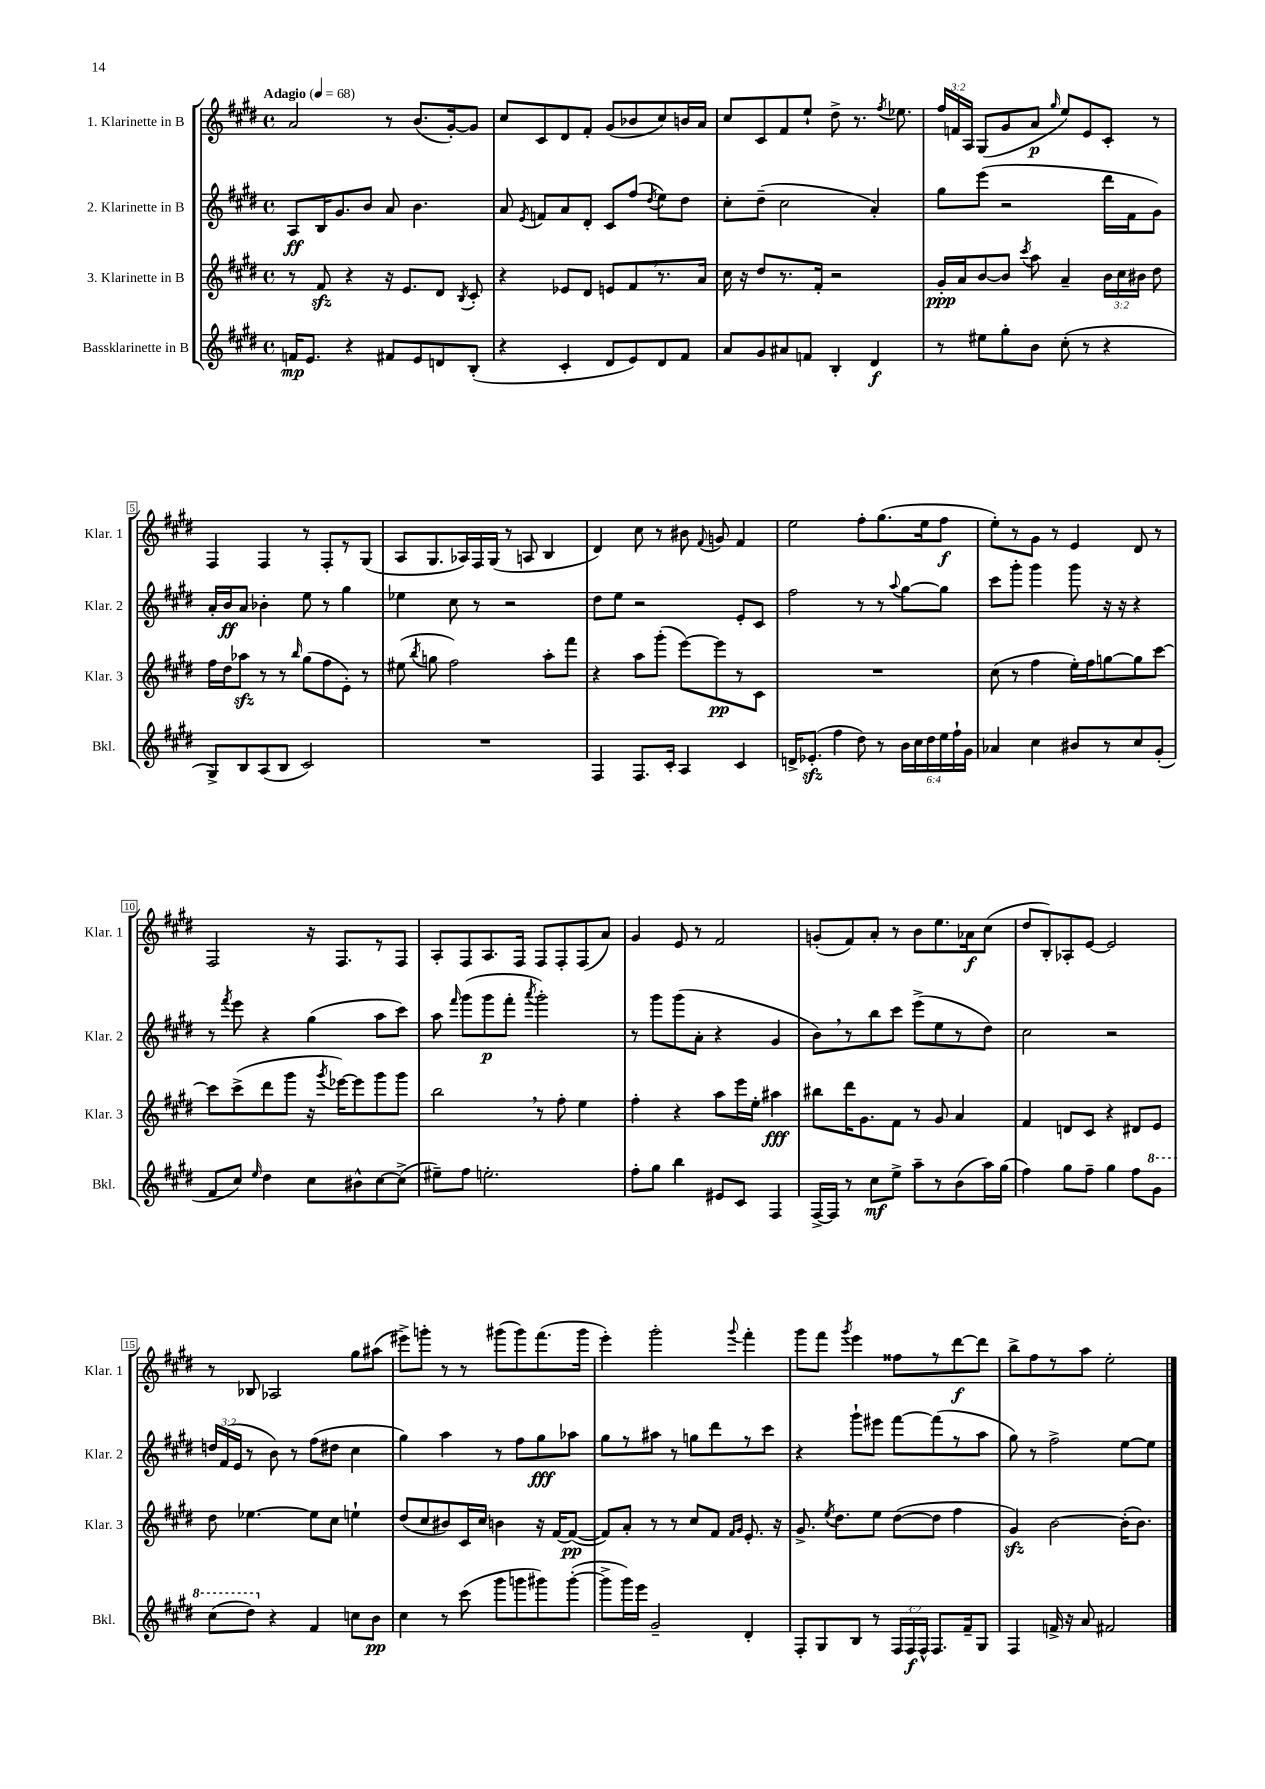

**kern	**kern	**kern	**kern
*staff4	*staff3	*staff2	*staff1
*clefG2	*clefG2	*clefG2	*clefG2
*k[f#c#g#d#]	*k[f#c#g#d#]	*k[f#c#g#d#]	*k[f#c#g#d#]
*M4/4	*M4/4	*M4/4	*M4/4
*met(c)	*met(c)	*met(c)	*met(c)
*MM68	*MM68	*MM68	*MM68
16f	8r	8A	2a
8.e	.	.	.
.	8f#	16B	.
.	.	8.g#	.
4r	4r	.	.
.	.	8b	.
8f#	16r	8a	8r
.	8.e	.	.
8e	.	4.b	(8.b
8d	8d#	.	.
.	.	.	[16g#')
.	8qB	.	.
(8B'	8c#'	.	8g#]
=	=	=	=
4r	4r	8a	8cc#
.	.	8qe	.
.	.	8f	8c#
4c#'	8e-	8a	8d#
.	8d#	8d#'	8f#'
8d#	8e	8c#	(8g#
8e)	8f#	(8ff#	8b-
.	.	8qdd#	.
8d#	8.r	8ee)	8cc#)
8f#	.	8dd#	16b
.	16a	.	16a
=	=	=	=
8a	16cc#	8cc#'	8cc#
.	16r	.	.
8g#	8dd#	(8dd#~	8c#
8a#	8.r	2cc#	8f#
8f	.	.	8ee`
.	16f#'	.	.
4B'	2r	.	8dd#^
.	.	.	8.r
4d#	.	4a')	.
.	.	.	8qff#
.	.	.	8.ee-
=	=	=	=
8r	16g#'	8gg#	24ff#
.	.	.	24f
.	16a	.	.
.	.	.	24A
8ee#	[8b	(8eee	(8G#
8gg#'	8b]	2r	8g#
.	8qccc#	.	.
8b	8aa	.	8a
.	.	.	16qqgg#
(8cc#'	4a~	.	8ee)
8r	.	.	8e
4r	24b	16ddd#	8c#'
.	24cc#	.	.
.	.	16f#	.
.	24b#	.	.
.	8dd#	8g#)	8r
=	=	=	=
8G#^)	16ff#	16a'	4F#
.	16dd#	16b	.
8B	8aa-	8a	.
(8A	8r	4b-'	4F#
8B	8r	.	.
.	16qqbb	.	.
2c#)	(8gg#	8ee	8r
.	8ff#	8r	8F#'
.	8e')	4gg#	8r
.	8r	.	(8G#
=	=	=	=
1r	(8ee#	4ee-	8A
.	8qbb	.	.
.	8gg	.	8.G#
.	2ff#)	8cc#	.
.	.	.	16A-)
.	.	8r	16F#
.	.	.	(16G#
.	.	2r	8r
.	.	.	8A
.	8aa'	.	4B
.	8fff#	.	.
=	=	=	=
4F#	4r	8dd#	4d#)
.	.	8ee	.
8.F#	8aa	2r	8cc#
.	(8ggg#'	.	8r
16c#'	.	.	.
4A	[8eee)	.	8b#
.	.	.	8qqf#
.	8eee]	.	8g
4c#	8r	8e'	4f#
.	8c#	8c#	.
=	=	=	=
16d^	1r	2ff#	2ee
(8.e-'	.	.	.
4ff#	.	.	.
8dd#)	.	8r	8ff#'
8r	.	8r	(8.gg#
.	.	8qqaa	.
24b	.	[8gg#	.
24cc#	.	.	.
.	.	.	16ee
24dd#	.	.	.
24ee	.	8gg#]	8ff#
24ff#`	.	.	.
24g#	.	.	.
=	=	=	=
4a-	(8cc#	8ccc#	8ee')
.	8r	8ggg#'	8r
4cc#	4ff#	4ggg#	8g#
.	.	.	8r
8b#	16ee')	8ggg#	4e
.	16ff#	.	.
8r	[8gg	16r	.
.	.	16r	.
8cc#	8gg]	4r	8d#
(8g#'	[8ccc#	.	8r
=	=	=	=
8f#	8ccc#]	8r	2F#
.	.	8qfff#	.
8cc#)	(8ccc#^	8eee	.
16qqee	.	.	.
4dd#	8ddd#	4r	.
.	8ggg#	.	.
8cc#	16r	(4gg#	16r
.	8qggg#	.	.
.	[16eee-)	.	8.F#
8b#^^	8eee-]	.	.
[8cc#	8ggg#	8aa	8r
(8cc#^]	8ggg#	8ccc#)	8F#
=	=	=	=
8ee#~)	2bb	8aa	8A'
.	.	16qqfff#	.
8ff#	.	(8ggg#	8F#
2.ee'	.	8ggg#	8.A
.	.	8fff#'	.
.	.	.	16F#
.	.	8qaaa	.
.	8r	2ggg#')	8F#
.	8ff#'	.	8F#'
.	4ee	.	(8F#
.	.	.	8a)
=	=	=	=
8ff#'	4ff#'	8r	4g#
8gg#	.	8ggg#	.
4bb	4r	(8ggg#	8e
.	.	8a'	8r
8e#	8aa	4r	2f#
8c#	16eee	.	.
.	16ee'	.	.
4F#	4aa#	4g#	.
=	=	=	=
[16F#^	8bb#	8b)	(8g'
16F#]	.	.	.
8r	16ddd#	8r	8f#)
.	8.g#	.	.
8cc#	.	8bb	8a'
8ee^	8f#	8ccc#	8r
8aa~	8r	(8eee^	8b
8r	8g#	8ee	8.ee
(8b	4a	8r	.
.	.	.	16a-
16aa)	.	8dd#)	(8cc#
(16gg#	.	.	.
=	=	=	=
4ff#)	4f#	2cc#	8dd#
.	.	.	8B')
8gg#	8d	.	8A-'
8ff#~	8c#	.	[8e
4gg#	4r	2r	2e]
8ff#	8d#	.	.
8gg#	8e	.	.
=	=	=	=
(8ccc#	8dd#	24dd	8r
.	.	(24f#	.
.	.	24e	.
8ddd#)	[4.ee-	8r	8B-
4r	.	8b)	2A-
.	.	8r	.
4f#	8ee-]	(8ff#	.
.	8cc#	8dd#	.
8cc	4ee`	4cc#	8gg#
8b	.	.	(8aa#
=	=	=	=
4cc#	(8dd#	4gg#)	8eee#^)
.	8cc#	.	8ggg'
8r	8b#)	4aa	8r
(8ccc#	16c#	.	8r
.	16cc#	.	.
8ggg#	4b	8r	(8ggg#
8ggg	.	8ff#	8ggg#)
8ggg#)	16r	8gg#	(8.fff#
.	[16f#	.	.
([8ggg#'	(8f#_	8aa-	.
.	.	.	16ggg#
=	=	=	=
8ggg#^]	8f#])	8gg#	4eee')
16ggg#)	8a'	8r	.
16eee	.	.	.
2g#~	8r	8aa#	2ggg#'
.	8r	8r	.
.	8cc#	8gg	.
.	8f#	8ddd#	.
.	16qqf#	.	.
.	16qqg#	.	8qqggg#
4d#'	8.e'	8r	4fff#'
.	.	8ccc#	.
.	16r	.	.
=	=	=	=
8F#'	8.g#^	4r	8ggg#
8G#	.	.	8fff#
.	8qee	.	.
.	8.dd#	.	.
.	.	.	8qggg#
8B	.	8ggg#`	4eee
8r	8ee	8eee#	.
24F#	([8dd#	[8fff#	8ff##
24F#	.	.	.
24F#^^	.	.	.
8.F#	8dd#]	(8fff#]	8r
.	4ff#	8r	[8ddd#
16f#~	.	.	.
8G#	.	8aa	8ddd#]
=	=	=	=
4F#	4g#)	8gg#)	8bb^
.	.	8r	8ff#
16f^	[2b	2ff#^	8r
16r	.	.	.
8a	.	.	8aa
2f#	.	.	2ee'
.	(16b']	[8ee	.
.	8.b)	.	.
.	.	8ee]	.
==	==	==	==
*-	*-	*-	*-
